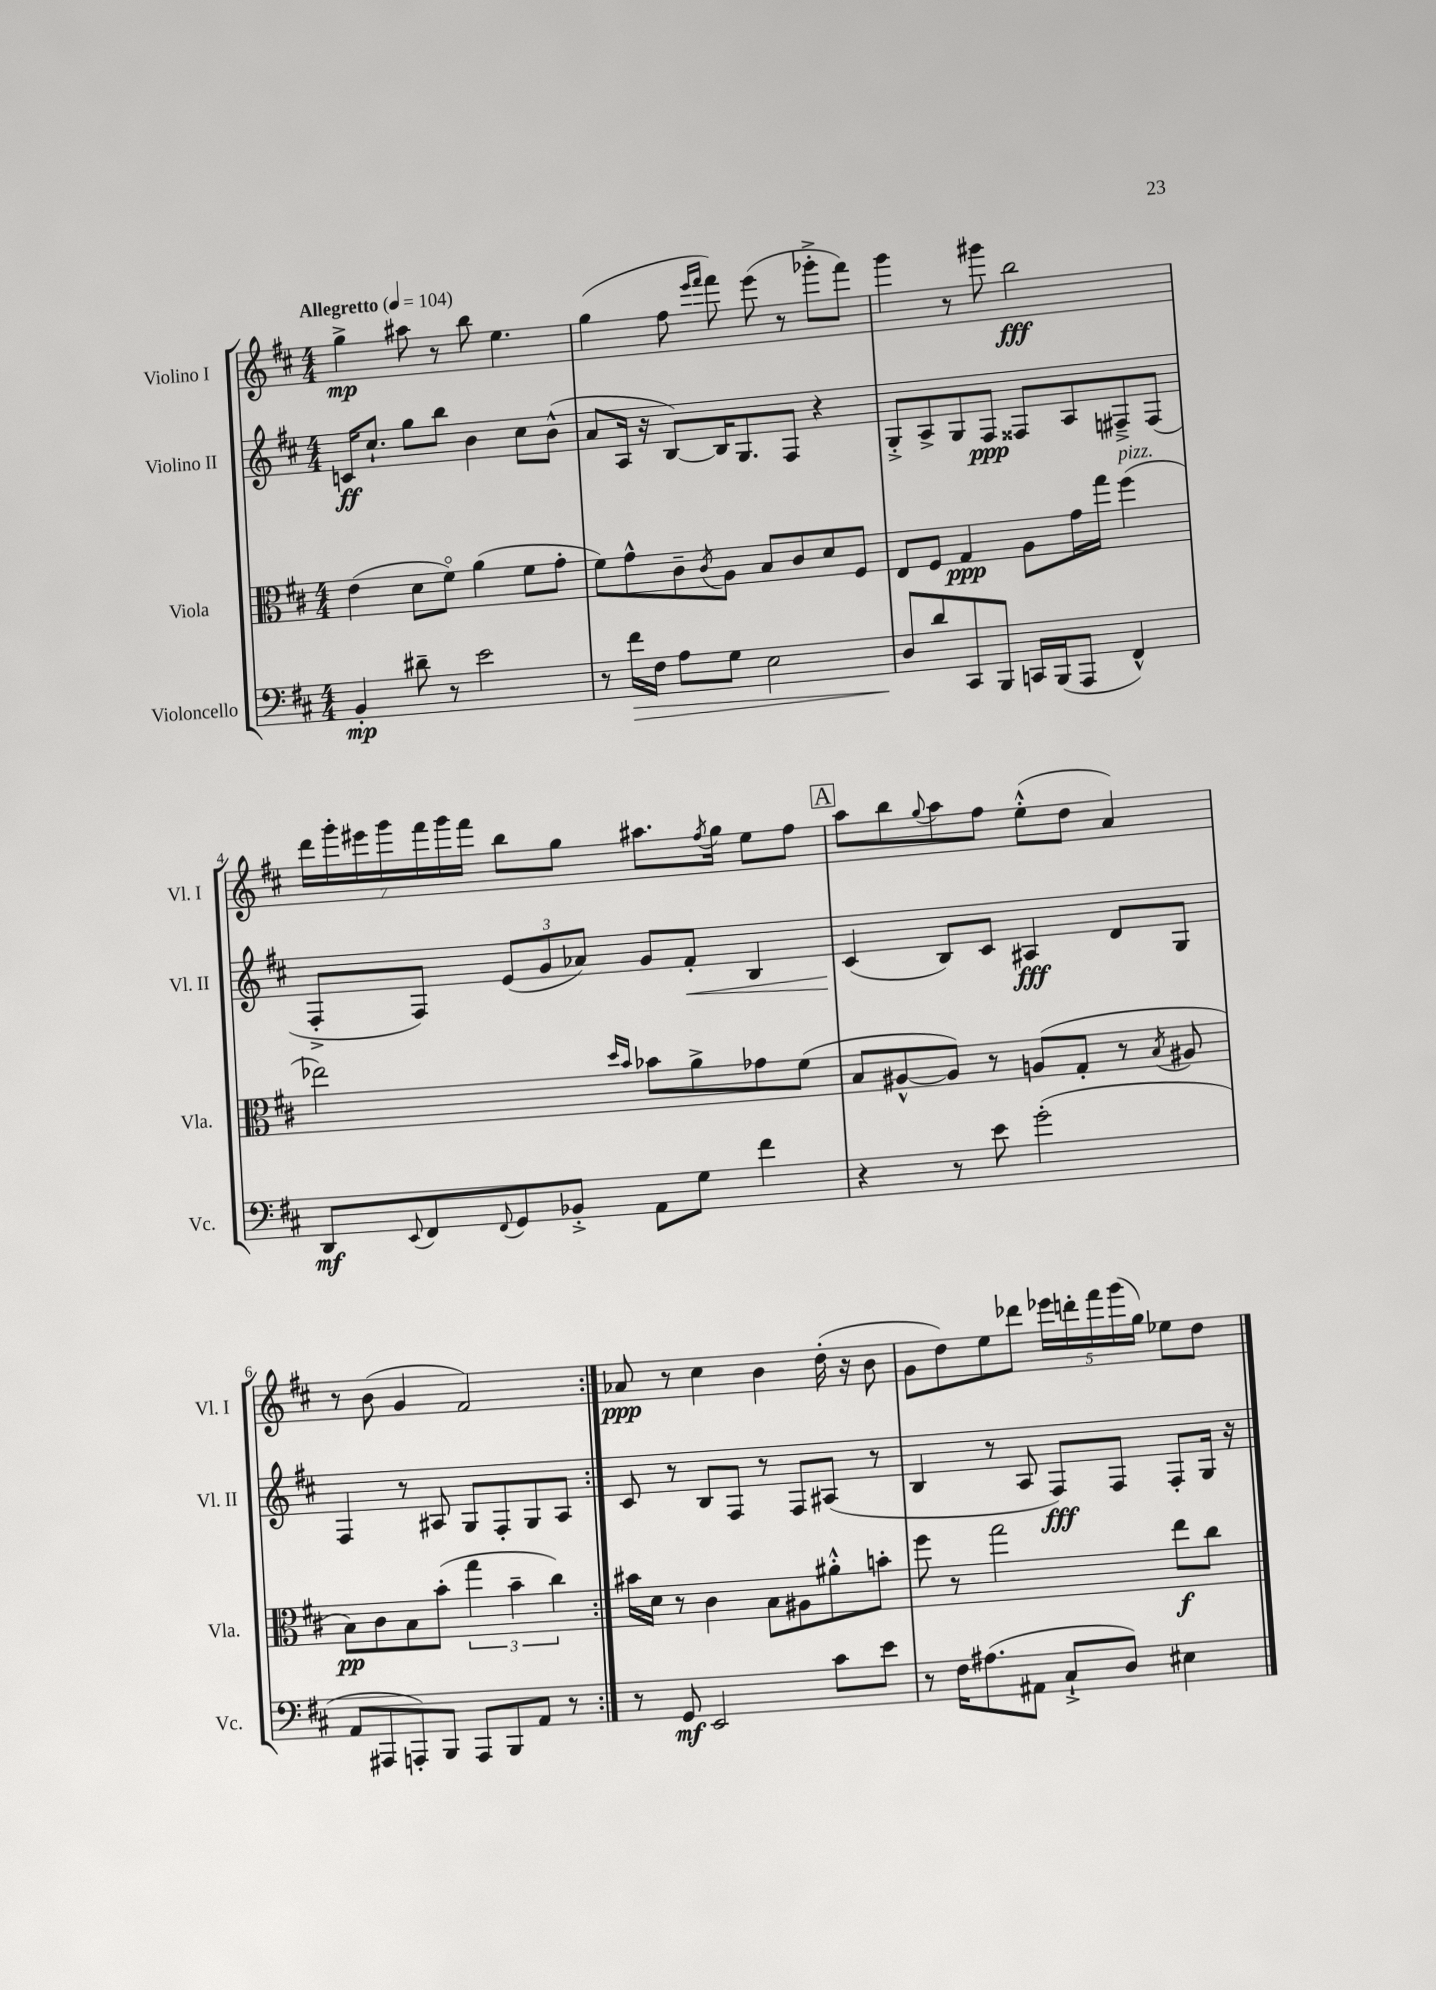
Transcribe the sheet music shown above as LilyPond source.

<<
\new StaffGroup <<
\new Staff = "s0" \with { instrumentName = "Violino I" shortInstrumentName = "Vl. I" } {
    \clef treble \key d \major \numericTimeSignature \time 4/4 \tempo "Allegretto" 4 = 104
    \repeat volta 2 { g''4->\mp ais''8 r8 b''8 e''4. |
    g''4( fis''8 \grace { e'''16 fis'''16 } fis'''8) e'''8( r8 ges'''8-.-> fis'''8) |
    g'''4 r8 gis'''8 b''2\fff |
    \tuplet 7/4 { d'''16 g'''16-. eis'''16 g'''16 fis'''16 g'''16 fis'''16 } b''8 g''8 ais''8. \acciaccatura { fis''8 } g''16 e''8 fis''8 |
    \mark \markup { \box "A" } a''8 b''8 \appoggiatura { g''8 } a''8 fis''8 e''8-.-^( d''8 a'4) |
    r8 b'8( g'4 fis'2) | }
    aes'8\ppp r8 cis''4 b'4 d''16-.( r16 b'8 |
    g'8 d''8) e''8 des'''8 \tuplet 5/4 { ees'''16 d'''16-. fis'''16 g'''16( g''16) } ees''8 d''8 \bar "|." |
}
\new Staff = "s1" \with { instrumentName = "Violino II" shortInstrumentName = "Vl. II" } {
    \clef treble \key d \major \numericTimeSignature \time 4/4
    \repeat volta 2 { c'16\ff cis''8.-! g''8 b''8 b'4 cis''8 b'8-^( |
    a'8 a16 r16 b8~) b16 g8. fis8 r4 |
    g8-.-> a8-> g8 fis8\ppp fisis8 a8 fis8---> fis8( |
    fis8-.-> fis8) \tuplet 3/2 { e'8( g'8 aes'8) } g'8 fis'8-.\< b4 |
    \mark \markup { \box "A" } cis'4\!( b8) cis'8 ais4\fff d'8 g8 |
    fis4 r8 ais8 g8 fis8-. g8 ais8 | }
    cis'8 r8 b8 fis8 r8 fis8 ais8( r8 |
    b4 r8 a8 fis8\fff) fis8 fis8-. g16 r16 \bar "|." |
}
\new Staff = "s2" \with { instrumentName = "Viola" shortInstrumentName = "Vla." } {
    \clef alto \key d \major \numericTimeSignature \time 4/4
    \repeat volta 2 { e'4( d'8 fis'8\flageolet) a'4( fis'8 g'8-. |
    fis'8) g'8-^ cis'8-- \acciaccatura { cis'8 } a8 b8 cis'8 d'8 fis8 |
    e8 fis8 g4\ppp a8 g'16 g''16 fis''4^\markup { \italic "pizz." }( |
    ees''2) \grace { d''16 b'16 } bes'8 a'8-> ges'8 fis'8( |
    \mark \markup { \box "A" } b8 ais8~-^ ais8) r8 a8( g8-. r8 \acciaccatura { b8 } ais8 |
    b8\pp) cis'8 b8 b'8-.( \tuplet 3/2 { g''4 b'4-- cis''4) } | }
    bis'16 d'16 r8 cis'4 b8 ais8 ais'8-.-^ b'8-. |
    fis''8 r8 g''2 e''8\f cis''8 \bar "|." |
}
\new Staff = "s3" \with { instrumentName = "Violoncello" shortInstrumentName = "Vc." } {
    \clef bass \key d \major \numericTimeSignature \time 4/4
    \repeat volta 2 { b,4-.\mp dis'8-- r8 e'2 |
    r8 fis'16\> fis16 a8 g8 e2 |
    d8\! d'8 cis,8 b,,8 c,16 b,,16( a,,8 fis,4-^) |
    d,8\mf \appoggiatura { e,8 } fis,8 \appoggiatura { fis,8 } g,8 bes,8-.-> a,8 g8 fis'4 |
    \mark \markup { \box "A" } r4 r8 e'8 g'2-.( |
    a,8 ais,,8 a,,8-.) b,,8 a,,8 b,,8 a,8 r8 | }
    r8 g,8\mf e,2 cis'8 e'8 |
    r8 fis16 ais8.( ais,8 cis8-!-> d8) eis4 \bar "|." |
}
>>
>>
